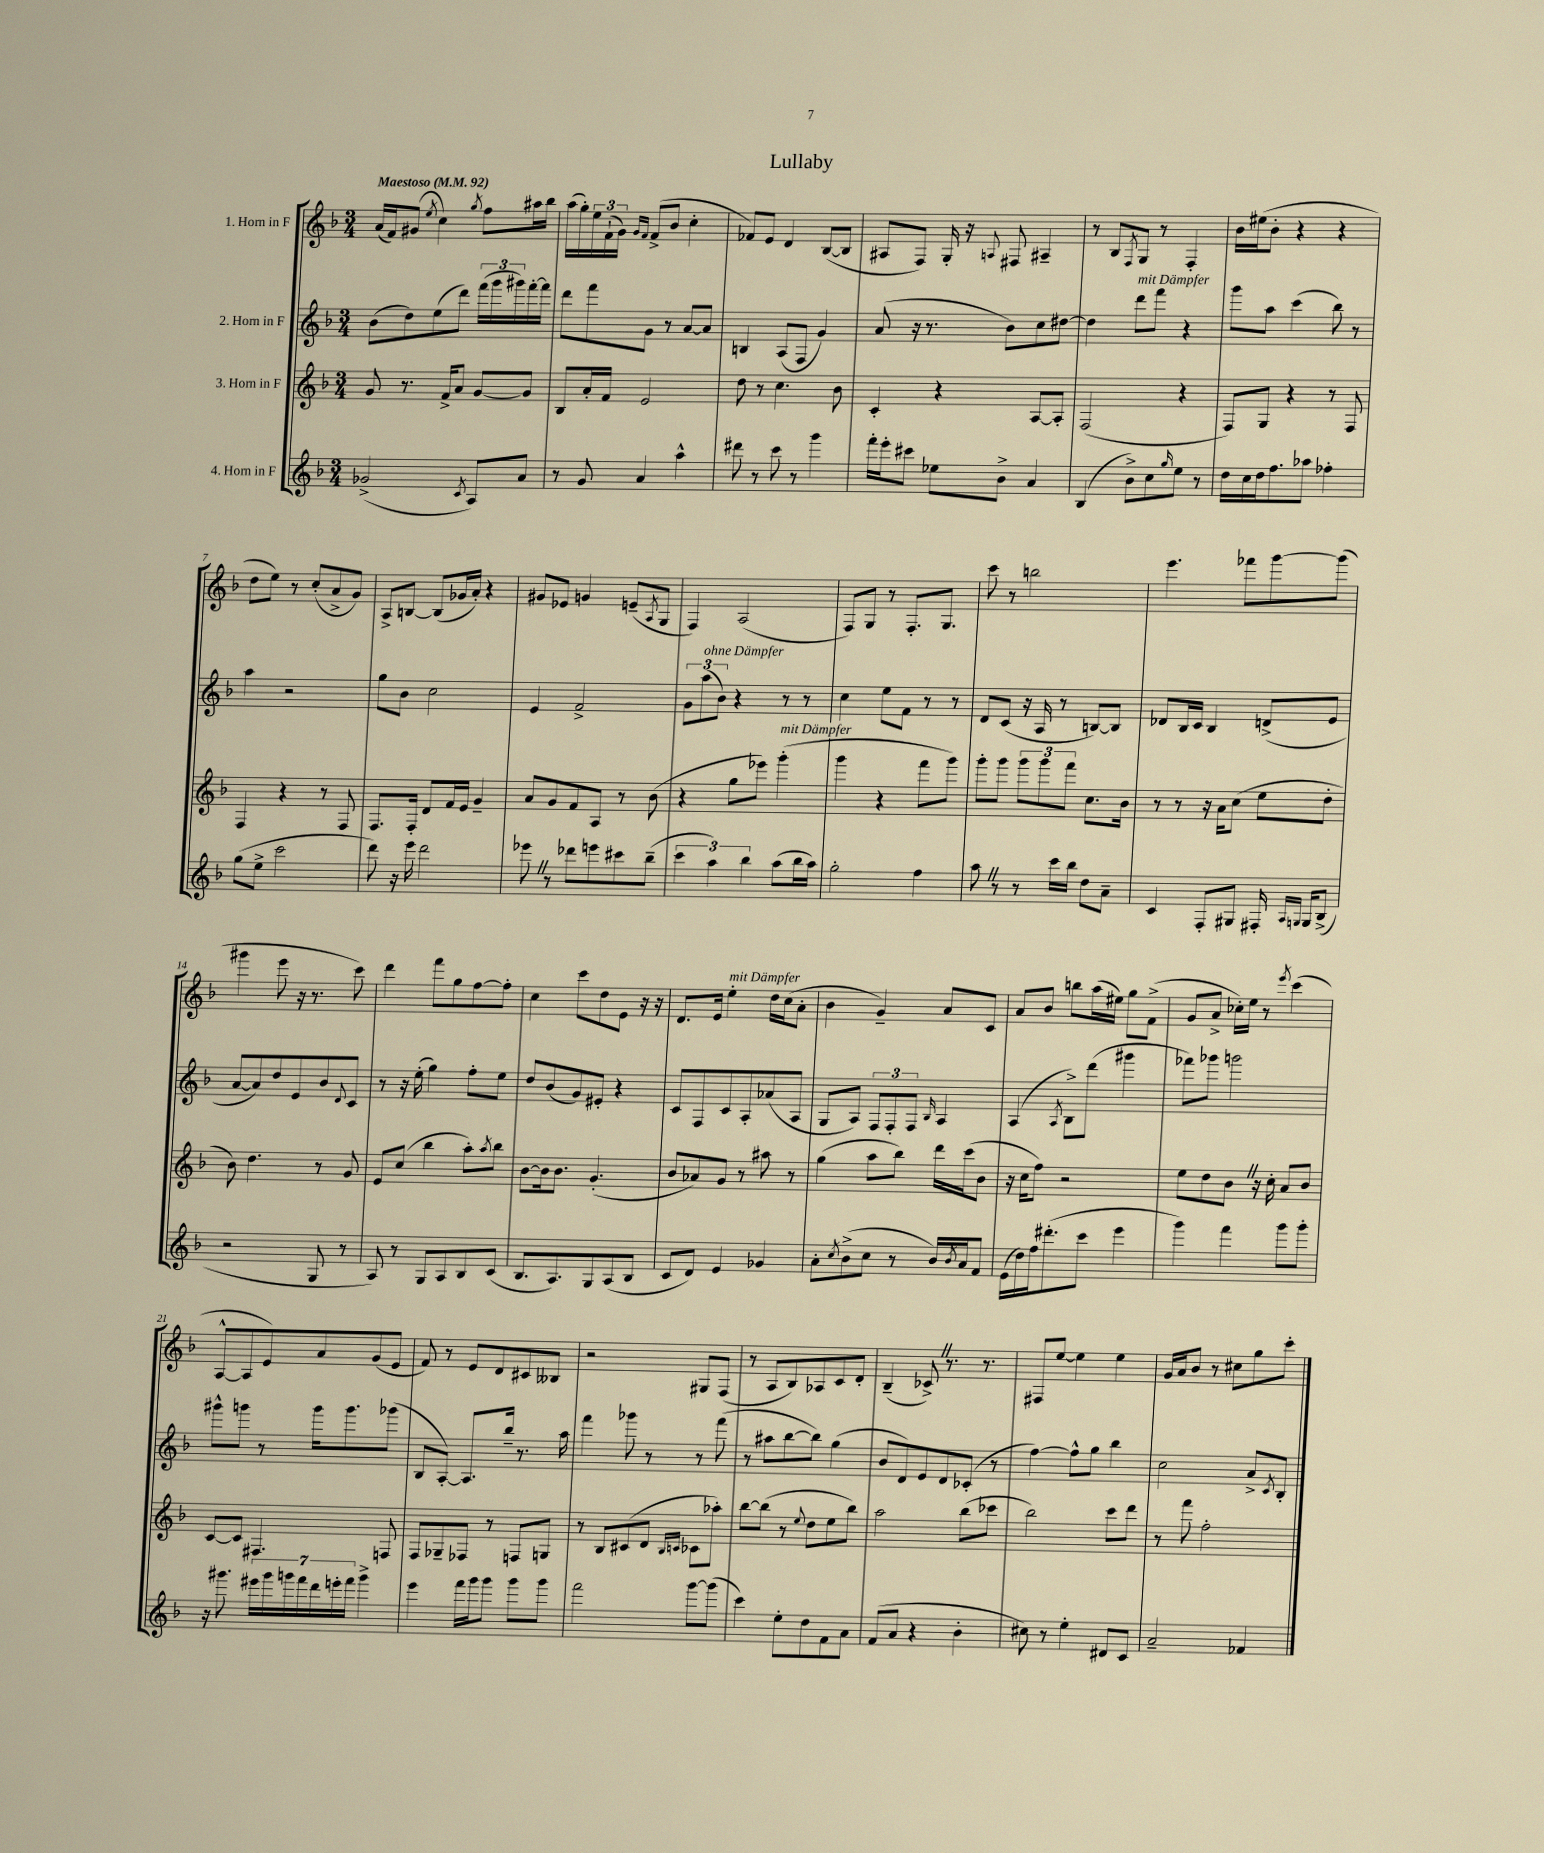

**kern	**kern	**kern	**kern
*part4	*part3	*part2	*part1
*staff4	*staff3	*staff2	*staff1
*I"4. Horn in F	*I"3. Horn in F	*I"2. Horn in F	*I"1. Horn in F
*clefG2	*clefG2	*clefG2	*clefG2
*k[b-]	*k[b-]	*k[b-]	*k[b-]
*M3/4	*M3/4	*M3/4	*M3/4
*MM92	*MM92	*MM92	*MM92
=1	=1	=1	=1
!	!	!	!LO:TX:a:B:t=Maestoso
(2g-X^/	8g/	(8b-\L	(16a/LL
.	.	.	16f/J)
.	8.r	8dd\)	(8g#X/J
.	.	.	8qee/
.	.	(8ee\	4cc\)
.	16f^/KL	.	.
.	8a/J	8ddd\J)	.
8qc/	.	.	8qgg/
8A/L)	[8g/L	(24fff\LL	8ff\L
.	.	24ggg\	.
.	.	24ggg#X\)	.
8a/J	8g/J]	[16fff'\	16aa#X\L
.	.	16fff\JJ]	16bb-\JJ
=2	=2	=2	=2
8r	8B-/L	8ddd\L	(16aa\LL
.	.	.	16gg'\)
8g/	16a'/L	8fff\	24ee\
.	.	.	(24f`\
.	16f/JJ	.	.
.	.	.	24g\JJ)
.	.	.	16qqg/LL
.	.	.	16qqf/JJ
4a/	2e/	8g\J	(8f^/L
.	.	8r	8b-/J
4aa^^\	.	[8a/L	4cc'\
.	.	8a/J]	.
=3	=3	=3	=3
8ddd#X\	8dd\	4Bn/	8f-X/L)
8r	8r	.	8e/J
8ccc\	4.cc\	(8A/L	4d/
8r	.	8F/J	.
4ggg\	.	4g/)	([8B-/L
.	8b-\	.	8B-/J]
=4	=4	=4	=4
16fff'\LL	4c'/	(8a/	8A#X/L
16eee'\J	.	.	.
8ccc#X\J	.	16r	8F/J)
.	.	8.r	.
8ee-X\L	4r	.	16G'/
.	.	.	16r
.	.	.	8qqAn/
8b-^\J	.	8b-\L)	8F#X/
4a/	[8A/L	8cc\	4A#X~/
.	8A'/J]	[8dd#X\J	.
=5	=5	=5	=5
(4B-/	(2F/	4dd#\]	8r
.	.	.	8B-/L
.	.	.	8qF/
!	!	!LO:TX:a:i:t=mit Dämpfer	!
8b-^\L)	.	8ddd\L	8G/J
8cc\	.	8fff\J	8r
16qqgg/	.	.	.
8ee\J	4r	4r	4F'/
8r	.	.	.
=6	=6	=6	=6
16dd\LL	8F/L)	8ggg\L	16b-\LL
16cc\	.	.	(16ee#X\J
16dd\J	8G/J	8aa\J	8b-'\J
8.ff\	.	.	.
.	4r	(4ccc\	4r
8aa-X\J	.	.	.
4ff-X'\	8r	8bb-\)	4r
.	8F/	8r	.
!!LO:LB:g=z
=7	=7	=7	=7
(8gg\L	4F/	4aa\	8dd\L
8ee^\J	.	.	8ee\J)
2ccc\	4r	2r	8r
.	.	.	(8cc'/L
.	8r	.	8a^/
.	8F/	.	8g/J)
=8	=8	=8	=8
8ddd\)	8.F/L	8gg\L	8A^/L
16r	.	8b-\J	[8Bn/J
16eee\	16F'/Jk	.	.
2ddd\	8d/L	2cc\	(8B/L]
.	16f/L	.	16g-X/L
.	16e/JJ	.	16a'/JJ)
.	4g~/	.	4r
=9	=9	=9	=9
8eee-XZ\	8a/L	4e/	8g#X/L
8r	8g/	.	8e-X/J
8ddd-X\L	8f/	2f^/	4gn/
8eeen\	8A/J	.	.
8ccc#X\	8r	.	(8en~/L
.	.	.	8qA/
(8bb-~\J	(8b-\	.	8G/J
=10	=10	=10	=10
6ccc\	4r	12g\L	4F/)
!	!	!LO:TX:a:i:t=ohne Dämpfer	!
.	.	(12aa\	.
6aa\)	.	12b-\J)	.
.	8gg\L	4r	(2A/
6bb-\	.	.	.
.	8eee-X\J)	.	.
!	!LO:TX:a:i:t=mit Dämpfer	!	!
(8aa\L	(4ggg'\	8r	.
16bb-\L	.	8r	.
16aa\JJ)	.	.	.
=11	=11	=11	=11
2gg'\	4ggg\	4cc\	8F/L)
.	.	.	8G/J
.	4r	8ee\L	8r
.	.	8f\J	8.F'/L
4ff\	8fff\L	8r	.
.	.	.	8.G/J
.	8ggg\J)	8r	.
=12	=12	=12	=12
8aaZ\	8ggg'\L	8d/L	8ccc\
8r	8ggg\J	(8c/J	8r
8r	12ggg\L	16r	2bbn\
.	.	16A/	.
.	12ggg\	.	.
16ccc\LL	.	8r	.
.	12fff\J	.	.
16bb-\JJ	.	.	.
8dd\L	8.cc\L	[8Bn/L)	.
8a~\J	.	8B/J]	.
.	16b-\Jk	.	.
=13	=13	=13	=13
4c/	8r	8d-X/L	4.eee\
.	8r	16B-/L	.
.	.	16c/JJ	.
8F'/L	16r	4B-/	.
.	16a\KL	.	.
8G#X/J	(8cc\J	.	8fff-X\L
16F#X'/	8ee\L	(8dn^/L	[8ggg\
16qqA/LL	.	.	.
16qqGn/JJ	.	.	.
16G/KL	.	.	.
(8B-^/J	8dd'\J	8e/J	(8ggg\J]
!!LO:LB:g=z
=14	=14	=14	=14
2r	8b-\)	[8a/L	4ggg#X\
.	4.dd\	8a/])	.
.	.	8dd/	8eee\
.	.	8e/	16r
.	.	.	8.r
8G/	8r	8b-/	.
.	.	8qqd/	.
8r	8g/	8c/J	8ccc\)
=15	=15	=15	=15
8A/)	8e/L	8r	4ddd\
8r	(8cc/J	16r	.
.	.	(16ee'\	.
8G/L	4bb-\	4gg\)	8fff\L
8A/	.	.	8gg\
8B-/	8aa'\L)	8ff'\L	[8ff\
.	8qaa/	.	.
(8c/J	8bb-\J	8ee\J	8ff'\J]
=16	=16	=16	=16
8.B-/L	[8b-\L	8dd/L	4cc\
.	16b-\k]	(8b-/	.
8.A/)	8.b-\J	.	.
.	.	8g/)	8ccc\L
8G/	(4.g'/	8e#X'/J	8dd\
(8A/	.	4r	8e\J
8B-/J	.	.	16r
.	.	.	16r
=17	=17	=17	=17
8c/L	8b-/L	8c/L	8.d/L
8d/J)	8a-X/)	8F/	.
.	.	.	16e/Jk
!	!	!	!LO:TX:a:i:t=mit Dämpfer
4e/	8g/J	8c/	4ee'\
.	8r	8A'/	.
4g-X/	8aa#X\	(8a-X/	16dd\LL
.	.	.	(16cc\J
.	8r	8A/J	8a'\J
=18	=18	=18	=18
8a'\L	(4gg\	8G/L	4b-\
8qcc/	.	.	.
(8b-^\	.	8A/J)	.
8cc\J	8aa\L	12F/L	4g~/)
.	.	12F'/	.
8r	8bb-\J)	.	.
.	.	12F/J	.
.	.	16qqB-/	.
16b-/LL)	16ddd\LL	4A/	8a/L
8qb-/	.	.	.
16a/J	(16ccc\J	.	.
8f/J	8b-\J	.	8c/J
=19	=19	=19	=19
(16e\LL	16r	(4A/	8a/L
16dd\)	16cc\KL	.	.
16ff\J	8ff\J)	.	8b-/J
(8.ddd#X'\	.	.	.
.	.	8qA/	.
.	2r	8B-^\L)	8bbn\L
8ccc\J	.	(8ddd\J	(16aa\L
.	.	.	16ee#X\JJ)
4eee\	.	4ggg#X\	8gg\L
.	.	.	(8f^\J
=20	=20	=20	=20
4ggg\)	8ee\L	8fff-X\L)	8g/L
.	8dd\	8ggg-X\J	8a^/J
4fff\	8b-Z\J	2gggn\	16cc-X'\LL)
.	.	.	16ee\JJ
.	16r	.	8r
.	16cc'\	.	.
.	.	.	8qeee/
8ggg\L	8a/L	.	(4ccc\
8ggg'\J	8b-/J	.	.
!!LO:LB:g=z
=21	=21	=21	=21
16r	[8c/L	8ggg#X^^\L	[8A^^/L
8.ggg#X\	.	.	.
.	8c/J]	8gggn\J	8A/]
28eee#X\LL	4.F#X/	8r	8e/)
28ggg#\	.	.	.
28gggn\	.	.	.
28fff\	.	.	.
.	.	16ggg\KL	8a/
28ddd\	.	.	.
28eeen'\	.	.	.
.	.	8.ggg\	.
28fff\JJ	.	.	.
4ggg^\	.	.	(8g/
.	8Fn/	(8ggg-X\J	8e/J
=22	=22	=22	=22
4eee\	8F/L	8B-/L	8f/)
.	8G-X~/	[8A'/J)	8r
16fff\LL	8F-X/J	8.A/L]	8e/L
16ggg\J	.	.	.
8ggg\J	8r	.	8d/
.	.	16bb-~/Jk	.
8ggg\L	8Fn/L	8.r	8c#X/
8ggg\J	8Gn/J	.	8B--X/J
.	.	16aa\	.
=23	=23	=23	=23
2fff\	8r	4fff\	2r
.	8B-/L	.	.
.	(8c#X/	8ggg-X\	.
.	8d/J	8r	.
.	16qqB-/LL	.	.
.	16qqcn/JJ	.	.
[8ggg\L	8c-X\L	8r	8G#X/L
(8ggg\J]	8aa-X'\J)	(8fff\	(8F/J
=24	=24	=24	=24
4ccc\)	[8bb-\L	8r	8r
.	(8bb-\J]	8aa#X\L	8A/L
8ee'\L	8r	[8bb-\	8B-/)
.	8qqee/	.	.
8dd\	8dd\L	8bb-\J])	8A-X/
8f\	8ee\	(4gg\	8c/
8a\J	8bb-\J)	.	8d'/J
=25	=25	=25	=25
(8f/L	2aa\	8b-/L	(4B-~/
8a/J	.	8d/)	.
4r	.	8e/	8c-X^Z/)
.	.	8d/	8.r
4b-'\	(8bb-\L	(8c-X'/J	.
.	.	.	8.r
.	8ccc-X\J	8r	.
=26	=26	=26	=26
8cc#X\)	2bb-\)	[4ff\)	8F#X/L
8r	.	.	[8ee/J
4ee'\	.	8ff^^\L]	4ee\]
.	.	8gg\J	.
8d#X/L	8ccc\L	4bb-\	4ee\
8c/J	8ddd\J	.	.
=27	=27	=27	=27
2a~/	8r	2cc\	16g/LL
.	.	.	16a/J
.	8fff\	.	8b-/J
.	2ff'\	.	8r
.	.	.	8cc#X\L
4f-X/	.	8a^/L	8gg\
.	.	8qc/	.
.	.	8B-'/J	8ccc'\J
==	==	==	==
*-	*-	*-	*-
